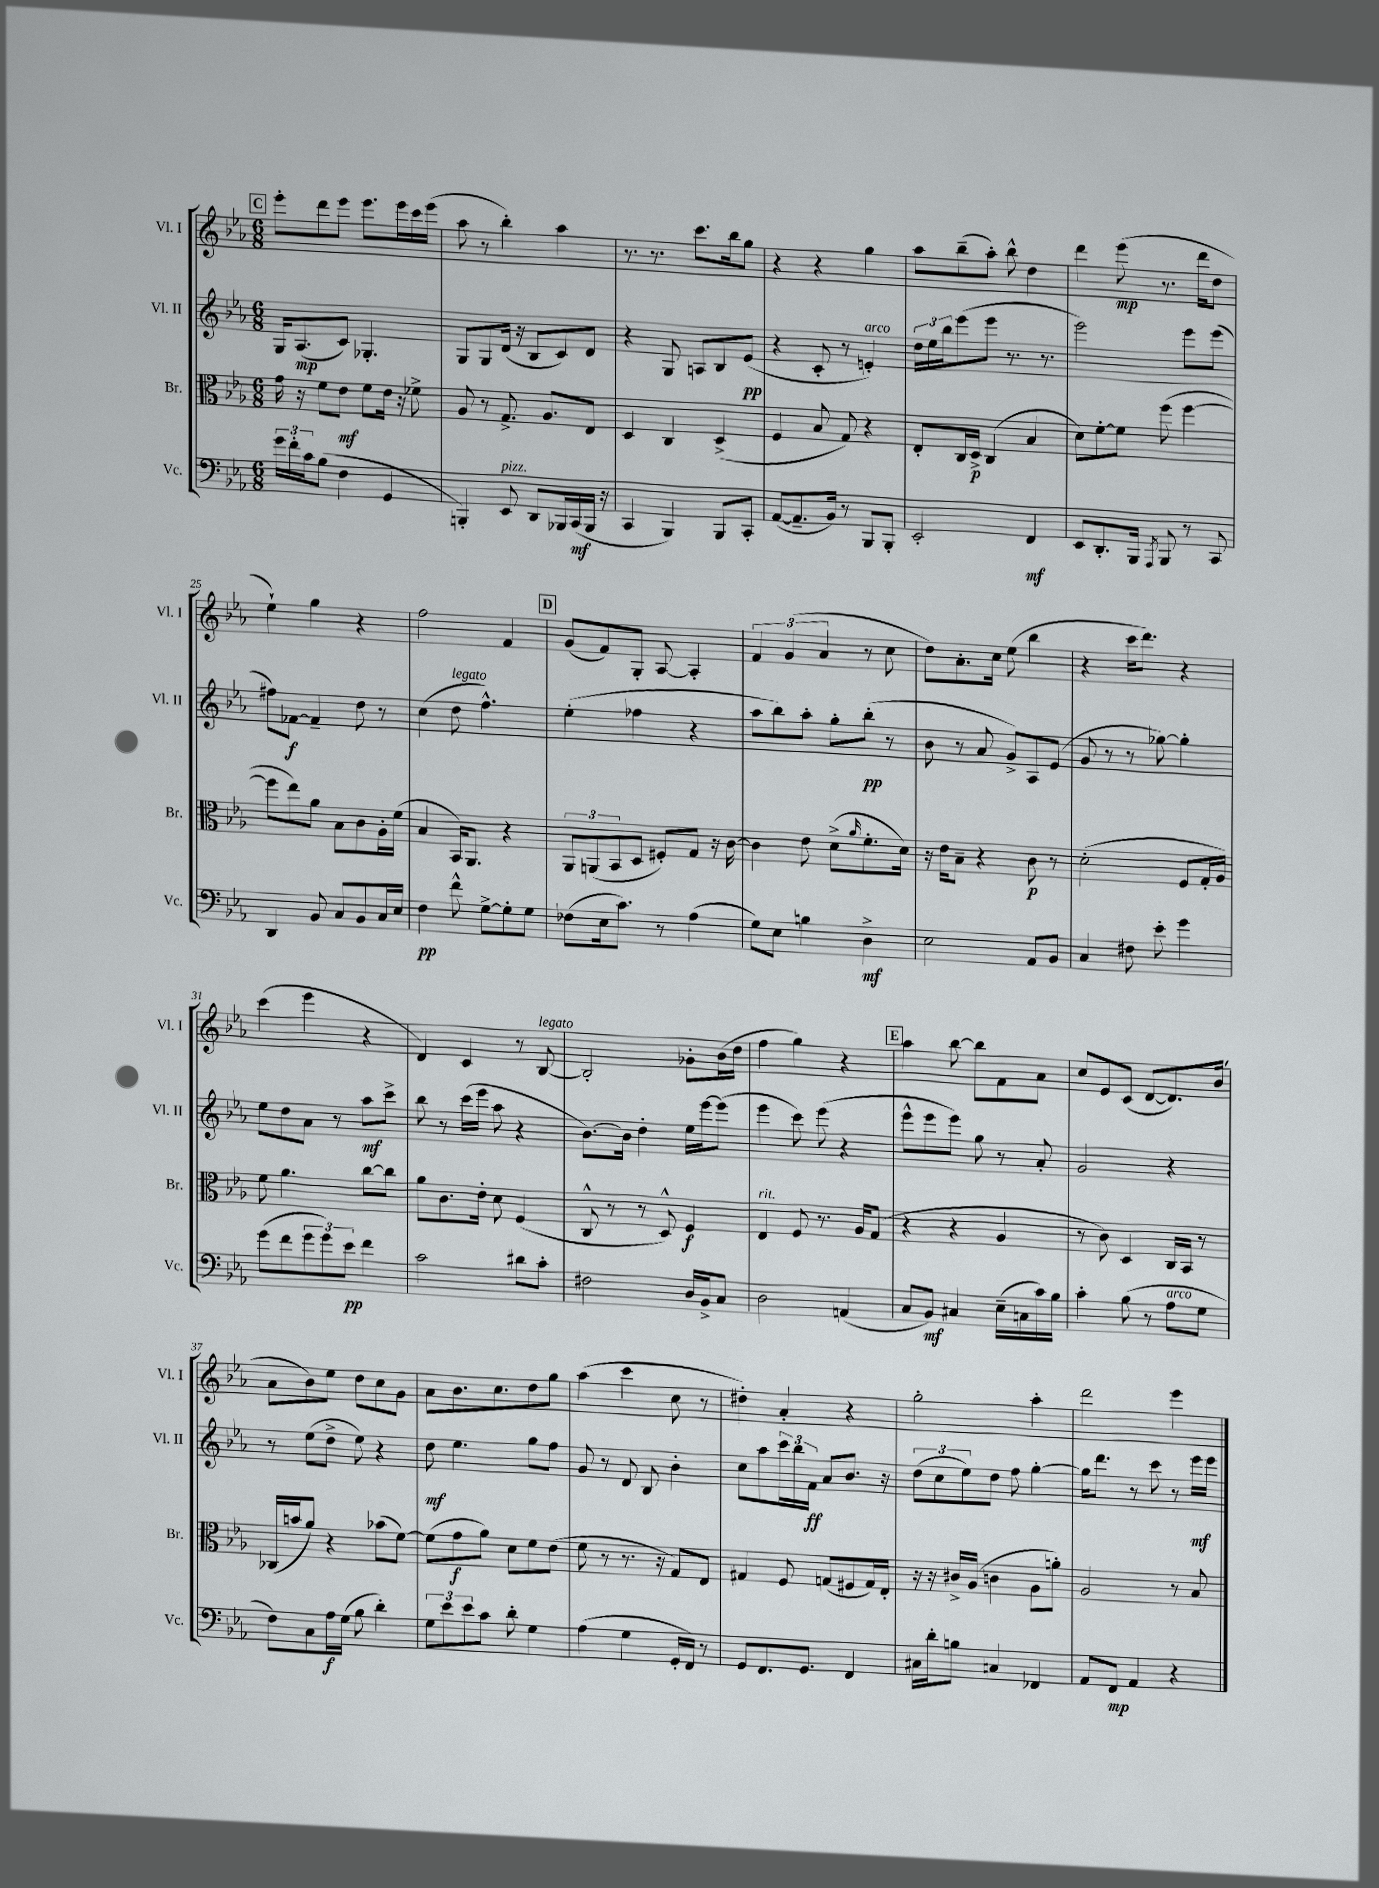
<<
\new StaffGroup <<
\new Staff = "s0" \with { instrumentName = "Vl. I" shortInstrumentName = "Vl. I" } {
    \clef treble \key ees \major \numericTimeSignature \time 6/8
    \mark \markup { \box "C" } ees'''8-. d'''8 ees'''8 ees'''8. ees'''16 c'''16 ees'''16( |
    aes''8 r8 bes''4-.) aes''4 |
    r8. r8. c'''8. bes''16 g''8 |
    r4 r4 g''4 |
    aes''8 bes''8--( aes''8-.) bes''8-^ d''4 |
    d'''4 ees'''8\mp( r8. d'''16 d''8 |
    ees''4-!) g''4 r4 |
    f''2 f'4 |
    \mark \markup { \box "D" } g'8( f'8) g8-. aes8~ aes4-. |
    \tuplet 3/2 { f'4 g'4( aes'4 } r8 c''8 |
    d''8) aes'8.-. c''16 ees''8( bes''4 |
    r4 c'''16 d'''8.) r4 |
    c'''4( ees'''4 r4 |
    d'4) c'4 r8 bes8~^\markup { \italic "legato" } |
    bes2-. ges'8-. bes'16( d''16 |
    f''4 g''4) r4 |
    \mark \markup { \box "E" } aes''4 bes''8~ bes''8 f'8 aes'8 |
    c''8 ees'8 c'8( d'8~ d'8.) bes'16( |
    aes'8 bes'8) ees''8 d''8 c''8 g'8 |
    aes'8 bes'8. c''8. d''8 g''8 |
    aes''4( c'''4 c''8 r8 |
    dis''4-.) aes'4-. r4 |
    g''2-. aes''4-. |
    d'''2 ees'''4 \bar "|." |
}
\new Staff = "s1" \with { instrumentName = "Vl. II" shortInstrumentName = "Vl. II" } {
    \clef treble \key ees \major \numericTimeSignature \time 6/8
    \mark \markup { \box "C" } g16 aes8.\mp( c'8) ges4.-. |
    g8 g8 d'16( r16 bes8 c'8) d'8 |
    r4 g8 a8 bes8 ees'8\pp( |
    r4 c'8-. r8 e'4-.^\markup { \italic "arco" }) |
    \tuplet 3/2 { d''16 ees''16 bes''16 } ees'''8( ees'''8 r8. r8. |
    ees'''2) ees'''8 ees'''8( |
    fis''8) fes'8~\f fes'4-- d''8 r8 |
    c''4( d''8^\markup { \italic "legato" } f''4.-^) |
    \mark \markup { \box "D" } ees''4-.( fes''4 r4 |
    aes''8 bes''8) aes''8-. g''8-. bes''8-.\pp( r8 |
    bes'8 r8 aes'8 g'8->) aes8 ees'8( |
    g'8 r8 r8 ges''8~) ges''4-. |
    ees''8 d''8 aes'8 r8 aes''8\mf c'''8-> |
    bes''8 r8 c'''16( ees'''16 aes''8 r4 |
    bes'8.~) bes'16 d''4-. ees''16 ees'''16~ ees'''8( |
    ees'''4 c'''8) ees'''8( r4 |
    \mark \markup { \box "E" } ees'''8-^ ees'''8 ees'''8) g''8 r8 aes'8-. |
    g'2 r4 |
    r8 ees''8( d''8-> ees''8) r4 |
    d''8\mf ees''4. g''8 f''8 |
    g'8 r8 d'8 bes8 bes'4-. |
    c''8 aes''8 \tuplet 3/2 { c'''16 bes''16 f'16\ff } aes'8 bes'8. r16 |
    \tuplet 3/2 { d''8( c''8 ees''8) } d''8 f''8 g''4~-. |
    g''16 d'''8. r8 c'''8 r8 ees'''16\mf ees'''16 \bar "|." |
}
\new Staff = "s2" \with { instrumentName = "Br." shortInstrumentName = "Br." } {
    \clef alto \key ees \major \numericTimeSignature \time 6/8
    \mark \markup { \box "C" } g'16 r16 f'8 ees'8\mf f'8 ees'16 r16 fes'8-> |
    aes8 r8 g8.-> aes8. ees8 |
    d4 c4 d4->( |
    f4 bes8 g8) r4 |
    ees8-. c16 d16->\p c4( bes4 |
    d'8) f'8~-. f'8 f''8( f''4~ |
    f''8 ees''8) aes'8 bes8 c'8 aes16-. f'16( |
    bes4 bes,16) aes,8. r4 |
    \mark \markup { \box "D" } \tuplet 3/2 { aes,8 a,8( bes,8 } d8 fis8-.) g8 r16 c'16~ |
    c'4 ees'8 d'8->( \grace { aes'16 } f'8.-. d'16) |
    r16 ees'16 bes8-- r4 c'8\p r8 |
    d'2-.( f8 g16-. aes16) |
    f'8 aes'4. c''8~ c''8 |
    aes'8 c'8. ees'16-. d'8 f4( |
    c8-^ r8 r8 d8-^) f4\f |
    ees4^\markup { \italic "rit." } f8 r8. aes16 g8( |
    \mark \markup { \box "E" } r4 r4 aes4 |
    r8 c'8) d4 c16 bes,16 r8 |
    ces16( b'16 aes'8) r4 bes'8( f'8~) |
    f'8( g'8\f aes'8) d'8 f'8 ees'8( |
    f'8 r8 r8. r16 g8) ees8 |
    gis4 f8 g8( fis8 g16) ees16-. |
    r16 r16 cis'16-> aes16( c'4 aes8 a'8-.) |
    aes2 r8 bes8 \bar "|." |
}
\new Staff = "s3" \with { instrumentName = "Vc." shortInstrumentName = "Vc." } {
    \clef bass \key ees \major \numericTimeSignature \time 6/8
    \mark \markup { \box "C" } \tuplet 3/2 { g'16 f'16-. c'16 } bes8( f4 g,4 |
    b,,4-.) ees,8^\markup { \italic "pizz." } d,8 bes,,16 c,16\mf( bes,,16 r16 |
    c,4 bes,,4) bes,,8 c,8-. |
    aes,8~( aes,8.-- bes,16) r8 bes,,8 bes,,8-. |
    ees,2-. f,4\mf |
    ees,8 d,8.-. bes,,16 \acciaccatura { aes,,8 } bes,,8 r8 c,8 |
    d,4 bes,8 c8 bes,8 c16 ees16 |
    f4\pp f'8-^ g8~-> g8-. g8 |
    \mark \markup { \box "D" } fes8( ees16 c'8.) r8 aes4( |
    g8) ees8 b4 d4->\mf |
    ees2 aes,8 bes,8 |
    c4 fis8 ees'8-. g'4 |
    g'8( f'8 \tuplet 3/2 { g'8 g'8) ees'8\pp } f'4 |
    c'2 dis'8 c'8-. |
    fis2 d16 bes,16-> c8 |
    d2 a,4( |
    \mark \markup { \box "E" } c8 bes,8\mf) cis4 ees16--( c16 c'16) bes16 |
    c'4-. bes8( r8 aes8^\markup { \italic "arco" } g8 |
    f8) c8 aes16\f g16( bes8 d'4-.) |
    \tuplet 3/2 { g8 ees'8 ees'8 } c'8 d'8-. g4 |
    aes4( g4 g,16-. f,16) r8 |
    g,8 f,8. g,8. f,4 |
    cis16 d'16-. b8 c4 fes,4 |
    aes,8 f,8\mp aes,4 r4 \bar "|." |
}
>>
>>
\layout { \context { \Score currentBarNumber = #19 } }
